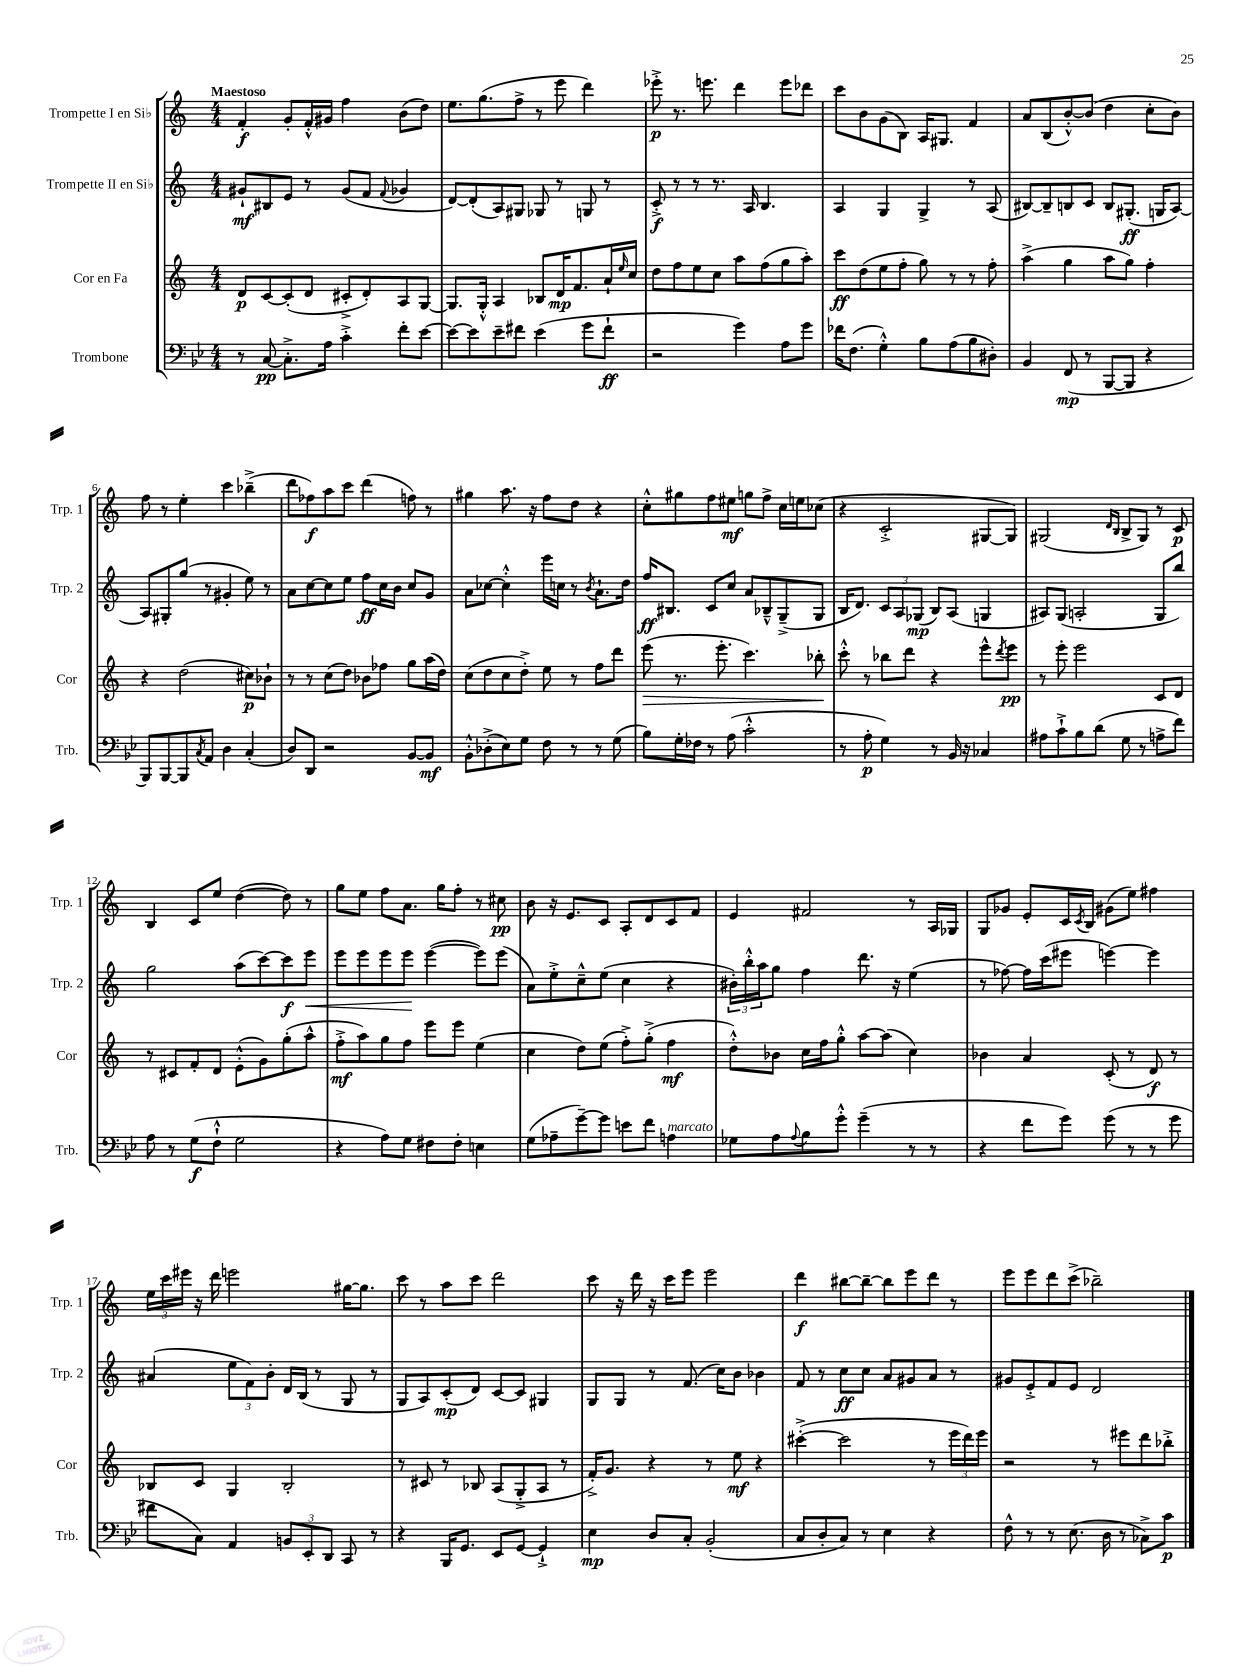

**kern	**kern	**kern	**kern
*staff4	*staff3	*staff2	*staff1
*clefF4	*clefG2	*clefG2	*clefG2
*k[b-e-]	*k[]	*k[]	*k[]
*M4/4	*M4/4	*M4/4	*M4/4
8r	8d	8g#`	4f'
[8C	[8c	8B#	.
8.C'^]	(8c']	8e	8g'
.	8d	8r	16f'^^
16A	.	.	16g#
4c'^	8c#'^	(8g#	4ff
.	8d')	8f	.
.	.	8qqf	.
8f'	8A	4g-	(8b
[8e-	[8G	.	8dd)
=	=	=	=
8e-_	8.G]	[8d)	8.ee
8e-]	.	(8d']	.
.	16G'^^	.	(8.gg
8e-~	4A	8A)	.
8f#	.	8G#	8ff^
(4e-	8B-	8G-	8r
.	16d	8r	8eee
.	8.f	.	.
8g	.	8G	4ddd)
8f#`	16a`	8r	.
.	16qqee	.	.
.	16cc	.	.
=	=	=	=
2r	8dd	8c'^	8eee-'^
.	8ff	8r	8.r
.	8ee	8r	.
.	.	.	8.eee
.	8cc	8.r	.
4g)	8aa	.	4ddd
.	.	16A	.
.	(8ff	4.B	.
8A	8gg	.	8eee
8g	8aa')	.	8ddd-
=	=	=	=
16f-	8ccc	4A	8ccc
(8.F	.	.	.
.	(8dd	.	8b
4G'^^)	8ee	4G	(8g
.	8ff'	.	8B)
8B-	8gg)	4G^	16A
.	.	.	8.G#
(8A	8r	.	.
8B-	8r	8r	4f
8D#')	8ff'	(8A	.
=	=	=	=
4BB-	(4aa^	[8B#)	8a
.	.	8B#~]	(8B
(8FF	4gg	8B	[8b'^^)
8r	.	8c	(8b]
[8BBB-	8aa	8B	4dd
8BBB-]	8gg)	(8.G#'	.
4r	4ff'	.	8cc'
.	.	16G	.
.	.	[8A)	8b)
=	=	=	=
8BBB-)	4r	8A]	8ff
[8BBB-	.	8G#'	8r
8BBB-]	(2dd	(8gg	4ee'
8qC	.	.	.
8AA	.	8r	.
4D	.	4g#'	4ccc
(4C'	8cc#)	8ee)	(4bb-~^
.	8b-`	8r	.
=	=	=	=
8D)	8r	8a	8ddd
8DD	8r	[8cc	8ff-)
2r	(8cc	8cc]	8aa
.	8dd)	8ee	8ccc
.	8b-	8ff	(4ddd
.	8ff-	16cc	.
.	.	16b	.
[8BB-	8gg	8cc	8ff)
8BB-]	(16aa	8g	8r
.	16dd)	.	.
=	=	=	=
8BB-'^^	(8cc	8a	4gg#
(8D-'^	8dd	[8cc-	.
8E-)	8cc	4cc-'^^]	8.aa
8G	8dd'^)	.	.
.	.	.	16r
8F	8ee	16eee	8ff
.	.	16cc	.
8r	8r	8r	8dd
.	.	8qb	.
8r	8ff	8.a`	4r
(8G	8ddd	.	.
.	.	16dd	.
=	=	=	=
8B-)	(8eee	16ff	8cc'^^
.	.	8.B#	.
16G'	8.r	.	8gg#
16F-	.	.	.
8r	.	8c	8ff
.	8.eee'	.	.
(8A	.	8cc	8ee#
2c'^^	4.ccc)	8a	8gg
.	.	8B-~^^	8ff^
.	.	(8G~^	16cc
.	.	.	16ee
.	8bb-'	8G	(8cc-
=	=	=	=
8r	8ccc'^^	16B	4r
.	.	8.d)	.
8A'	8r	.	.
4G)	8bb-	12c	2c'^
.	.	12A	.
.	8ddd	.	.
.	.	(12G-	.
8r	4r	8B)	.
16BB-	.	(8A	.
16r	.	.	.
4C-	8eee^^	4G	[8G#
.	8qddd	.	.
.	8eee	.	8G#])
=	=	=	=
8A#	8r	8A#)	(2G#
8c`^	8eee'	(8G	.
8B-	2eee	2A'	.
(8d	.	.	.
.	.	.	16qqd
.	.	.	16qqB
8G	.	.	8B^
8r	.	.	8G#)
8A^	8c	8G	8r
8f)	8d	8bb)	8c
=	=	=	=
8A	8r	2gg	4B
8r	8c#	.	.
(8G	8f'	.	8c
8F`^^	8d	.	8ee
2G	(8e'^^	(8aa	([4dd
.	8g)	[8ccc)	.
.	(8gg'	8ccc]	8dd])
.	8aa^^	8eee	8r
=	=	=	=
4r	8ff'^	8eee	8gg
.	8aa)	8eee	8ee
8A)	8gg	8eee	8ff
8G	8ff	8eee	8.a
8F#	8eee	([4eee	.
.	.	.	16gg
8F#'	8eee	.	8ff'
4E	(4ee	8eee])	8r
.	.	(8eee	8cc#
=	=	=	=
(8G	4cc	8a)	8b
8A-~	.	8ee'^	16r
.	.	.	8.e
[8g~)	8dd)	8cc~^^	.
8g]	(8ee	(8ee	8c
8e	8ff'^)	4cc	8A'
8f	(8gg'^	.	8d
4A	4ff	4r	8c
.	.	.	8f
=	=	=	=
8G-	8dd'^^)	24b#')	4e
.	.	24bb'^^	.
.	.	24aa	.
8A	8b-	8gg	.
8qqA	.	.	.
8B-	16cc	4ff	2f#
.	16ff	.	.
8g'^^	8gg'^^	.	.
(4g~	[8aa	8.ddd	.
.	(8aa]	.	.
.	.	16r	.
8r	4cc)	(4ee	8r
8r	.	.	16A
.	.	.	16G-
=	=	=	=
4r	4b-	8r	8G
.	.	[8ff-)	8g-
8f	4a	16ff-]	8e'
.	.	(16ccc	.
8g)	.	8eee#	16c
.	.	.	8qc
.	.	.	16B
(8g	(8c'	[4eee)	(8g#
8r	8r	.	8ee)
8r	8d)	4eee]	4ff#
8g	8r	.	.
=	=	=	=
8f#	8B-	(4a#	24ee
.	.	.	24ccc
.	.	.	24eee#
8C)	8c	.	16r
.	.	.	16ddd
4AA	4G	12ee	2eee
.	.	12f)	.
.	.	12b'	.
12BB	2B-'	16d	.
.	.	(16B	.
12EE-'	.	.	.
.	.	8r	.
12DD	.	.	.
8CC	.	8G	[16gg#
.	.	.	8.gg#]
8r	.	8r	.
=	=	=	=
4r	8r	8G	8ccc
.	8c#	8A)	8r
16BBB-	8r	(8c'	8aa
8.GG	.	.	.
.	8B-	8d)	8ccc
8EE-	(8A	[8c	2ddd
[8GG	8G'^	8c]	.
4GG`^]	8A	4G#	.
.	8r	.	.
=	=	=	=
4E-	16f'^)	8G	8ccc
.	8.g	.	.
.	.	8G	16r
.	.	.	16ddd
8D	4r	8r	16r
.	.	.	16ccc
8C'	.	(8.f	8eee
(2BB-'	8r	.	2eee
.	.	16cc)	.
.	8ee	8b	.
.	4r	4b-	.
=	=	=	=
8C	([4ccc#'^	8f	4ddd
8D'	.	8r	.
8C)	2ccc#]	8cc	[8bb#
8r	.	8cc	8bb#~_
4E-	.	8a	8bb#]
.	.	8g#	8eee
4r	8r	8a	8ddd
.	24eee	8r	8r
.	24ddd)	.	.
.	24eee	.	.
=	=	=	=
8F^^	2r	8g#	8eee
8r	.	8e'^	8eee
8r	.	8f	8ddd
(8.E-	.	8e	(8ccc^
.	8r	2d	2bb-~)
16D	.	.	.
8r	8eee#	.	.
8C-^)	8ddd	.	.
8c	8bb-'^	.	.
==	==	==	==
*-	*-	*-	*-
